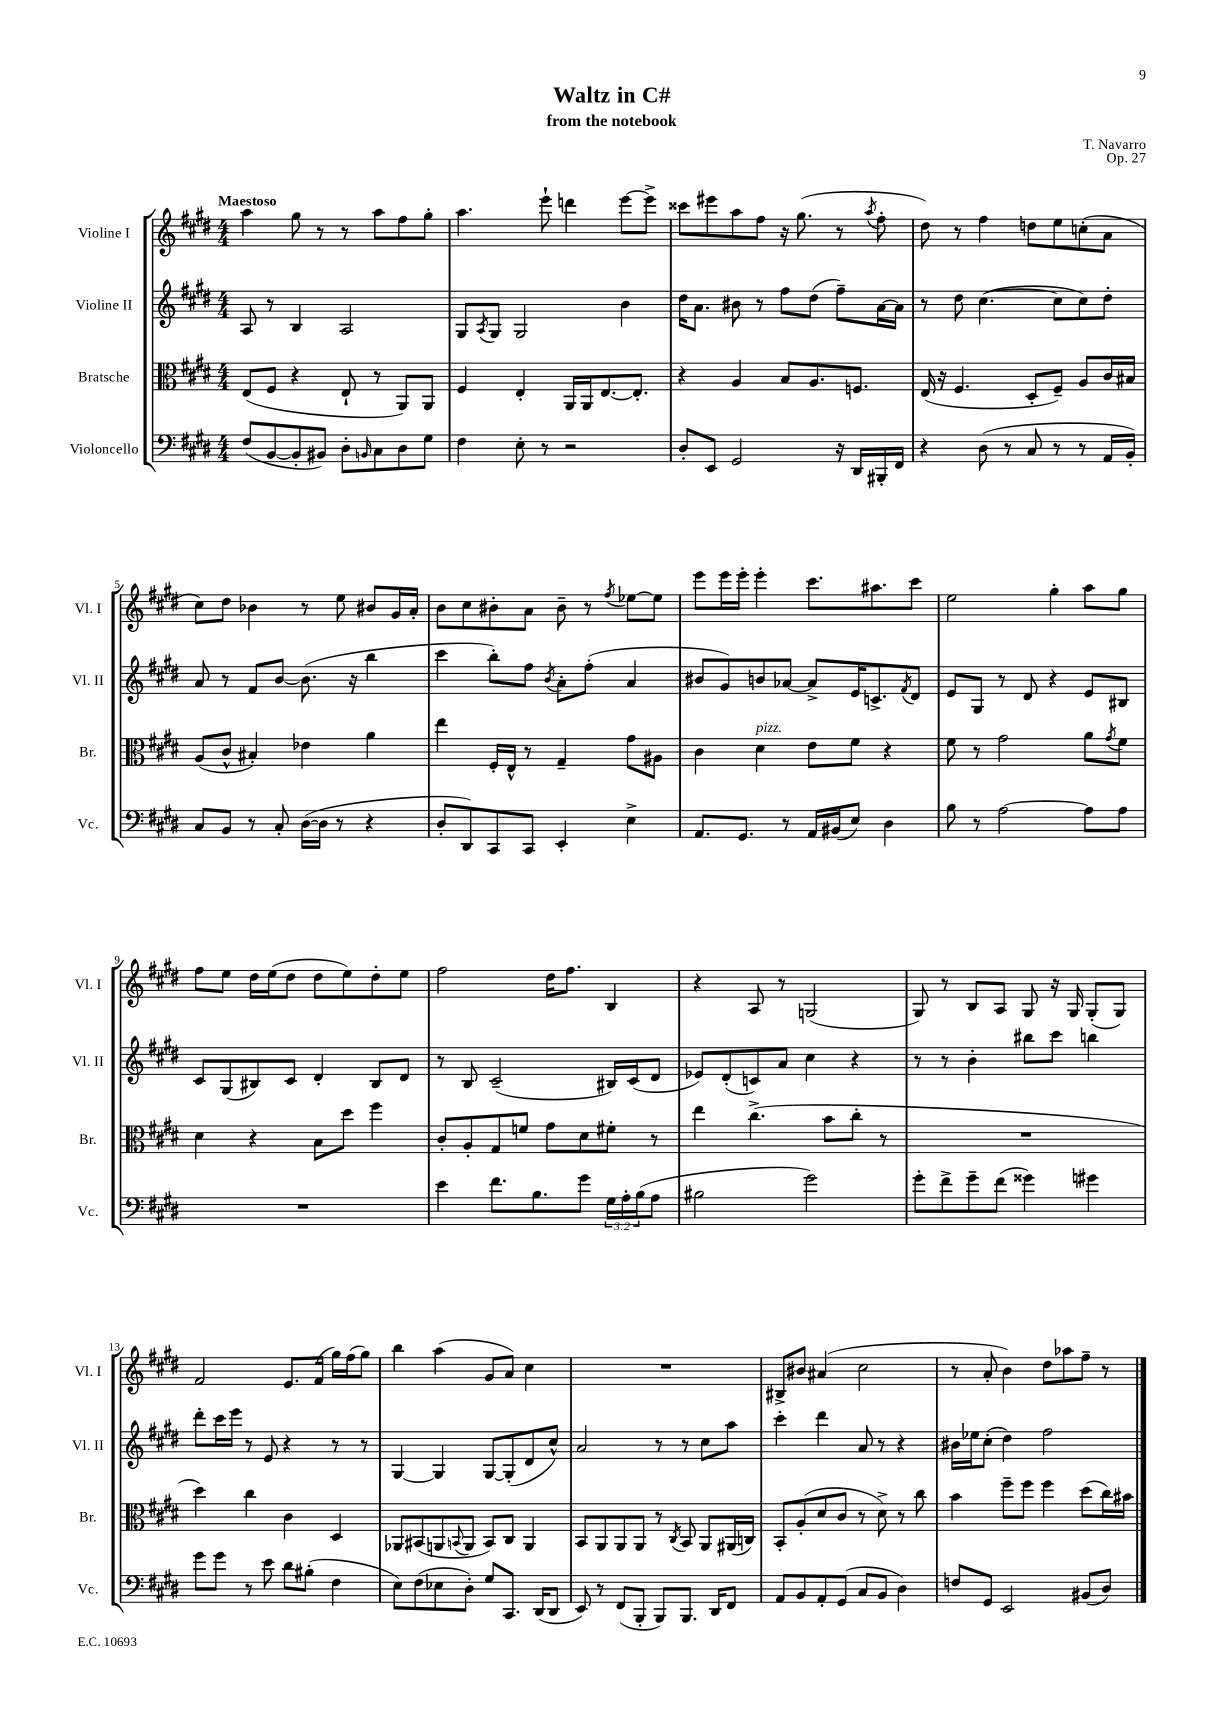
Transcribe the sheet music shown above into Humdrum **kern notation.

**kern	**kern	**kern	**kern
*staff4	*staff3	*staff2	*staff1
*clefF4	*clefC3	*clefG2	*clefG2
*k[f#c#g#d#]	*k[f#c#g#d#]	*k[f#c#g#d#]	*k[f#c#g#d#]
*M4/4	*M4/4	*M4/4	*M4/4
(8F#	(8E	8A	4aa
[8BB	8F#	8r	.
8BB']	4r	4B	8gg#
8BB#)	.	.	8r
8D#'	8E`	2A	8r
16qqBB	.	.	.
8C#	8r	.	8aa
8D#	8AA)	.	8ff#
8G#	8AA	.	8gg#'
=	=	=	=
4F#	4F#	8G#	4.aa
.	.	8qA	.
.	.	8G#	.
8E'	4E'	2G#	.
8r	.	.	8eee`
2r	16AA	.	4ddd
.	16AA	.	.
.	[8.E	.	.
.	.	4b	[8eee
.	8.E']	.	.
.	.	.	8eee^]
=	=	=	=
8D#'	4r	16dd#	8ccc##
.	.	8.a	.
8EE	.	.	8eee#
2GG#	4A	8b#	8aa
.	.	8r	8ff#
.	8B	8ff#	16r
.	.	.	(8.gg#
.	8.A	(8dd#	.
16r	.	8ff#~)	8r
16DD#	8.F	.	.
.	.	.	8qaa
16BBB#'	.	[16a	8ff#'
16FF#	.	16a]	.
=	=	=	=
4r	(16E	8r	8dd#)
.	16r	.	.
.	4.F#	8dd#	8r
(8D#	.	([4.cc#	4ff#
8r	.	.	.
8C#	8D#'	.	8dd
8r	8F#~)	8cc#]	8ee
8r	8A	8cc#)	(8cc'
16AA	16c#	8dd#'	8a
16BB')	16B#	.	.
=	=	=	=
8C#	(8A	8a	8cc#)
8BB	8c#^^	8r	8dd#
8r	4B#')	8f#	4b-
8C#'	.	[8b	.
([16D#	4e-	(8.b]	8r
16D#]	.	.	.
8r	.	.	8ee
.	.	16r	.
4r	4a	4bb	8b#
.	.	.	16g#
.	.	.	16a'
=	=	=	=
8D#'	4ee	4ccc#	8b
8DD#)	.	.	8cc#
8CC#	16F#'	8bb')	8b#'
.	16E^^	.	.
8CC#	8r	8ff#	8a
.	.	8qb	.
4EE'	4G#~	8a'	8b#~
.	.	(8ff#'	8r
.	.	.	8qff#
4E^	8g#	4a	[8ee-
.	8A#	.	8ee-]
=	=	=	=
8.AA	4c#	8b#	8eee
.	.	8g#)	16eee
8.GG#	.	.	16eee'
.	4d#	8b	4eee'
8r	.	[8a-	.
16AA	8e	8a-^]	8.ccc#
(16BB#	.	.	.
8E)	8f#	16e	.
.	.	8.c^	8.aa#
4D#	4r	.	.
.	.	8qf#	.
.	.	8d#	8ccc#
=	=	=	=
8B	8f#	8e	2ee
8r	8r	8G#	.
[2A	2g#	8r	.
.	.	8d#	.
.	.	4r	4gg#'
8A]	8a	8e	8aa
.	8qg#	.	.
8A	8f#	8B#	8gg#
=	=	=	=
1r	4d#	8c#	8ff#
.	.	(8G#	8ee
.	4r	8B#)	16dd#
.	.	.	(16ee
.	.	8c#	8dd#
.	8B	4d#'	8dd#
.	8dd#	.	8ee)
.	4ff#	8B#	8dd#'
.	.	8d#	8ee
=	=	=	=
4e	8c#'	8r	2ff#
.	8A'	8B	.
8.f#	8G#	(2c#~	.
.	8f	.	.
8.B	.	.	.
.	8g#	.	16dd#
.	.	.	8.ff#
8g#	8d#	.	.
24G#	8f#'	16B#)	4B
24A'	.	.	.
.	.	(16c#	.
(24B	.	.	.
8A	8r	8d#	.
=	=	=	=
2B#	4ee	8e-)	4r
.	.	(8d#'	.
.	(4.cc#^	8c)	8A
.	.	8a	8r
2g#)	.	4cc#	(2G
.	8b	.	.
.	8cc#'	4r	.
.	8r	.	.
=	=	=	=
8g#'	1r	8r	8G#)
8f#^	.	8r	8r
8g#~	.	4b'	8B
(8f#	.	.	8A
4g##)	.	8bb#	8G#
.	.	8ccc#	16r
.	.	.	16G#
4g#	.	4bb	(8G#'
.	.	.	8G#)
=	=	=	=
8g#	4dd#)	8ddd#'	2f#
8g#	.	16ccc#	.
.	.	16eee	.
8r	4cc#	8r	.
8e	.	8e	.
8d#	4c#	4r	8.e
(8B#'	.	.	.
.	.	.	(16f#
4F#	4D#	8r	16gg#)
.	.	.	(16ff#
.	.	8r	8gg#)
=	=	=	=
8E)	8AA-	[4G#	4bb
(8F#	(8BB#	.	.
8E-	8AA	4G#]	(4aa
.	8qqBB	.	.
8D#')	8AA	.	.
8G#	8BB)	[8G#	8g#
8.CC#	8C#	(8G#']	8a)
.	4AA	8d#	4cc#
(16DD#	.	.	.
8DD#	.	8cc#^^)	.
=	=	=	=
8EE)	8BB	2a	1r
8r	8AA	.	.
(8FF#	8AA	.	.
8BBB'	8AA	.	.
8BBB)	8r	8r	.
.	8qC#	.	.
8.BBB	8BB	8r	.
.	8AA	8cc#	.
16DD#	.	.	.
8FF#	(16AA#	8aa	.
.	16C)	.	.
=	=	=	=
8AA	8BB'	4ccc#'	8B#^
8BB	(8A'	.	8b#
8AA'	8d#	4ddd#	(4a#
(8GG#	8c#	.	.
8C#	8r	8a	2cc#
8BB	8d#^)	8r	.
4D#)	8r	4r	.
.	8cc#	.	.
=	=	=	=
8F	4b	16b#	8r
.	.	16ee-	.
8GG#	.	(8cc#'	8a'
2EE	8ff#~	4dd#)	4b)
.	8ff#	.	.
.	4ff#	2ff#	8dd#
.	.	.	8aa-
(8BB#	(8dd#	.	8ff#~
8D#)	16cc#)	.	8r
.	16b#	.	.
==	==	==	==
*-	*-	*-	*-
